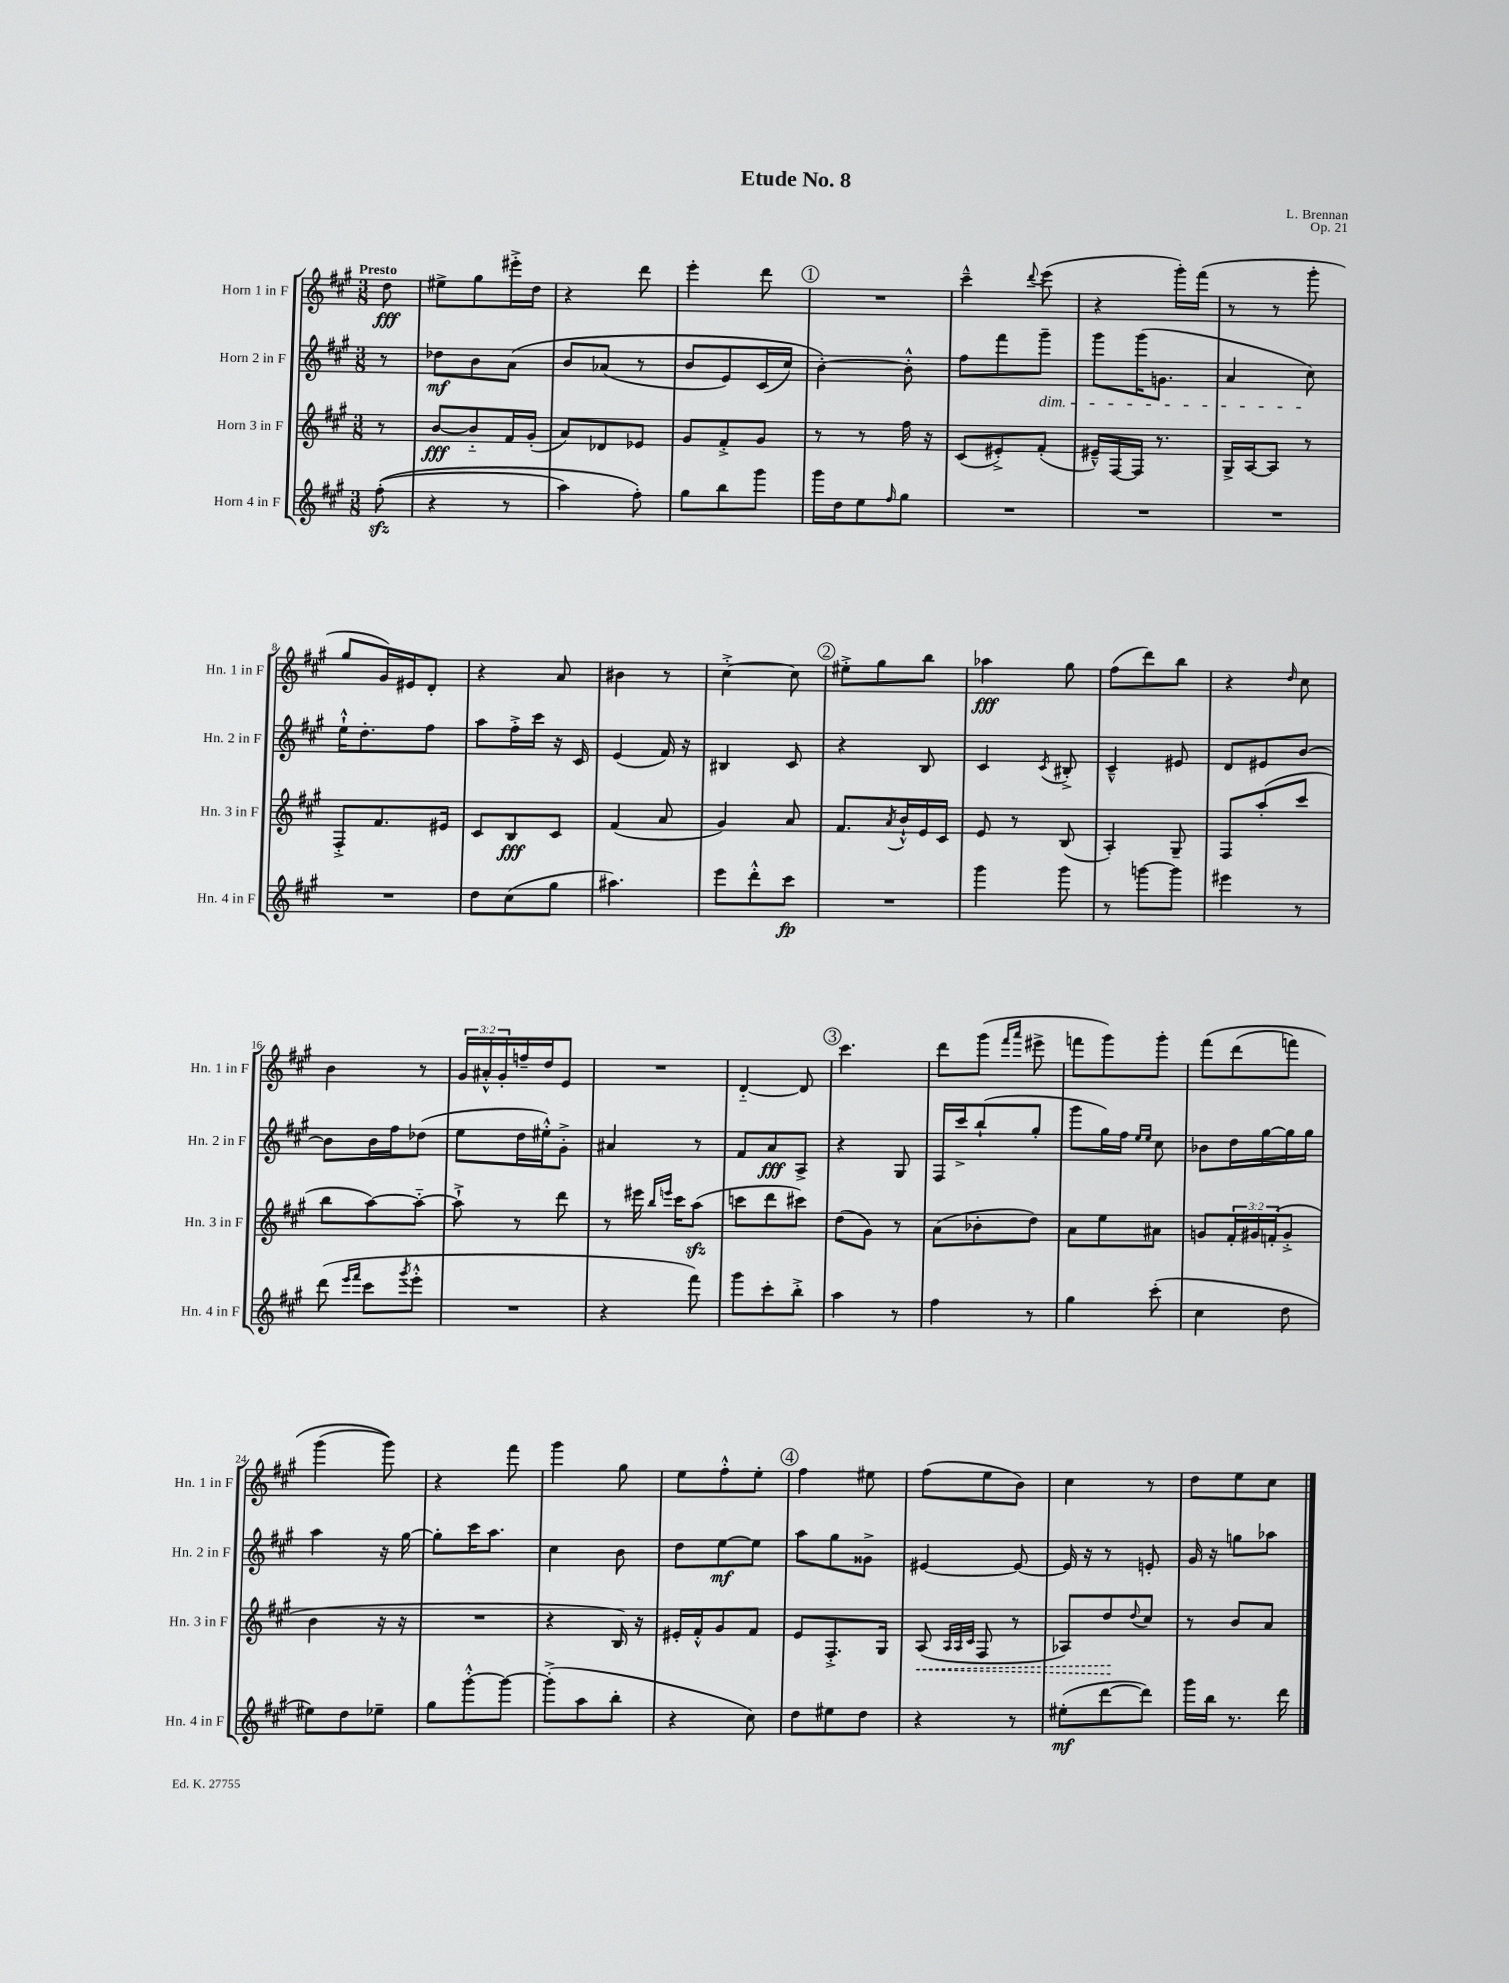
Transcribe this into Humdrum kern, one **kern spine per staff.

**kern	**kern	**kern	**kern
*staff4	*staff3	*staff2	*staff1
*clefG2	*clefG2	*clefG2	*clefG2
*k[f#c#g#]	*k[f#c#g#]	*k[f#c#g#]	*k[f#c#g#]
*M3/8	*M3/8	*M3/8	*M3/8
&((8ff#'	8r	8r	8dd
=	=	=	=
4r	[8b	8dd-	8ee#^
.	8b'~]	8b	8gg#
8r	16f#	&(8a	16eee#'^
.	(16g#'	.	16dd
=	=	=	=
4aa)	8a)	8b	4r
.	8d-	(8a-	.
8ff#'&)	8e-	8r	8ddd
=	=	=	=
8gg#	8g#	8b	4eee'
8bb	8f#'^	8e)	.
8ggg#	8g#	(16c#	8ddd
.	.	16cc#)	.
=	=	=	=
16ggg#	8r	[4b'&)	4.r
16dd	.	.	.
8ee	8r	.	.
16qqff#	.	.	.
8gg#	16ff#	8b'^^]	.
.	16r	.	.
=	=	=	=
4.r	(8c#	8ff#	4ccc#~^^
.	8e#'^)	8fff#	.
.	.	.	8qqddd
.	(8f#'	8ggg#~	(8eee
=	=	=	=
4.r	16e#~^^)	8ggg#	4r
.	[16F#	.	.
.	16F#]	(16ggg#	.
.	8.r	8.g	.
.	.	.	16ggg#')
.	.	.	(16fff#
=	=	=	=
4.r	16G#^	4a	8r
.	[16A	.	.
.	8A]	.	8r
.	8r	8cc#)	8ggg#'
=	=	=	=
4.r	8F#'^	16ee`^^	8gg#
.	.	8.dd'	.
.	8.f#	.	16g#)
.	.	.	16e#
.	.	8ff#	8d'
.	16e#	.	.
=	=	=	=
8dd	8c#	8aa	4r
(8cc#	8B	16ff#'^	.
.	.	16ccc#	.
8gg#	8c#	16r	8a
.	.	16c#	.
=	=	=	=
4.aa#)	(4f#	(4e	4b#
.	8a	16f#)	8r
.	.	16r	.
=	=	=	=
8eee	4g#)	4B#	[4cc#'^
8ddd'^^	.	.	.
8ccc#	8a	8c#	8cc#]
=	=	=	=
4.r	8.f#	4r	8ee#'^
.	.	.	8gg#
.	8qa	.	.
.	16b`^^	.	.
.	16e	8B	8bb
.	16c#	.	.
=	=	=	=
4ggg#	8e	4c#	4aa-
.	8r	.	.
.	.	8qc#	.
8ggg#	(8B	8B#'^	8gg#
=	=	=	=
8r	4A')	4c#~^^	(8ff#
[8ggg	.	.	8ddd)
8ggg]	8G#~	8e#	8bb
=	=	=	=
4eee#	8F#	8d	4r
.	(8aa'	8e#	.
.	.	.	16qqdd
8r	8ccc#	[8b	8cc#
=	=	=	=
(8ddd	8bb	8b]	4b
16qqeee	.	.	.
16qqfff#	.	.	.
8ccc#	[8aa)	16b	.
.	.	16ff#	.
8qggg#	.	.	.
8eee'^^	8aa'~_	(8dd-	8r
=	=	=	=
4.r	8aa`^]	8ee	24g#
.	.	.	24a#'^^
.	.	.	24g#'
.	8r	16dd	16ff~
.	.	16ee#'^^)	16dd
.	8ddd	8g#'^	8e
=	=	=	=
4r	8r	4a#	4.r
.	16eee#	.	.
.	16qqbb	.	.
.	16qqeee	.	.
.	16ccc#	.	.
8fff#)	(8aa	8r	.
=	=	=	=
8ggg#	8ccc	8f#	[4d'~
8ccc#'	8ddd	8a	.
8bb'^	8ccc#)	8A^	8d]
=	=	=	=
4aa	(8dd	4r	4.ccc#
.	8g#)	.	.
8r	8r	8G#	.
=	=	=	=
4ff#	(8a	16F#	8ddd
.	.	16ccc#^	.
.	8b-'	(8bb`	(8ggg#
.	.	.	16qqfff#
.	.	.	16qqaaa
8r	8dd)	8gg#'	8eee#^
=	=	=	=
4gg#	8a	8ggg#	8fff
.	8ee	16gg#)	8ggg#)
.	.	16ff#	.
.	.	16qqee	.
.	.	16qqee	.
(8ccc#'	8a#	8cc#	8ggg#'
=	=	=	=
4cc#	8g	8b-	&(8fff#
.	24f#'	16dd	(8ddd
.	24g#	.	.
.	.	[16gg#	.
.	(24f'	.	.
8dd	8g#'^	16gg#]	8fff)
.	.	16gg#	.
=	=	=	=
8ee#)	4b	4aa	(4ggg#
8dd	.	.	.
8ee-~	16r	16r	8ggg#)&)
.	16r	[16gg#	.
=	=	=	=
8gg#	4.r	8gg#']	4r
[8ggg#'^^	.	16ccc#	.
.	.	8.aa	.
8ggg#_	.	.	8fff#
=	=	=	=
(8ggg#'^]	4r	4cc#	4ggg#
8aa	.	.	.
8bb'	16B)	8b	8gg#
.	16r	.	.
=	=	=	=
4r	16e#'	8dd	8ee
.	16f#'^^	.	.
.	8g#	[8ee	8ff#'^^
8cc#)	8f#	8ee]	8ee'
=	=	=	=
8dd	8e	8aa	4ff#
8ee#	8.F#'^	8gg#	.
8dd	.	8g##^	8ee#
.	16G#	.	.
=	=	=	=
4r	(8A	[4e#	(8ff#
.	32qqA	.	.
.	32qqA	.	.
.	32qqc#	.	.
.	8F#	.	8ee
8r	8r	8e#_	8b)
=	=	=	=
(8ee#'	8A-)	16e#]	4cc#
.	.	16r	.
[8ddd	8dd	8r	.
.	8qqdd	.	.
8ddd])	8cc#	8e'	8r
=	=	=	=
16ggg#	8r	16g#	8dd
16bb	.	16r	.
8.r	8b	8gg	8ee
.	8a	8aa-	8cc#
16ddd	.	.	.
==	==	==	==
*-	*-	*-	*-
